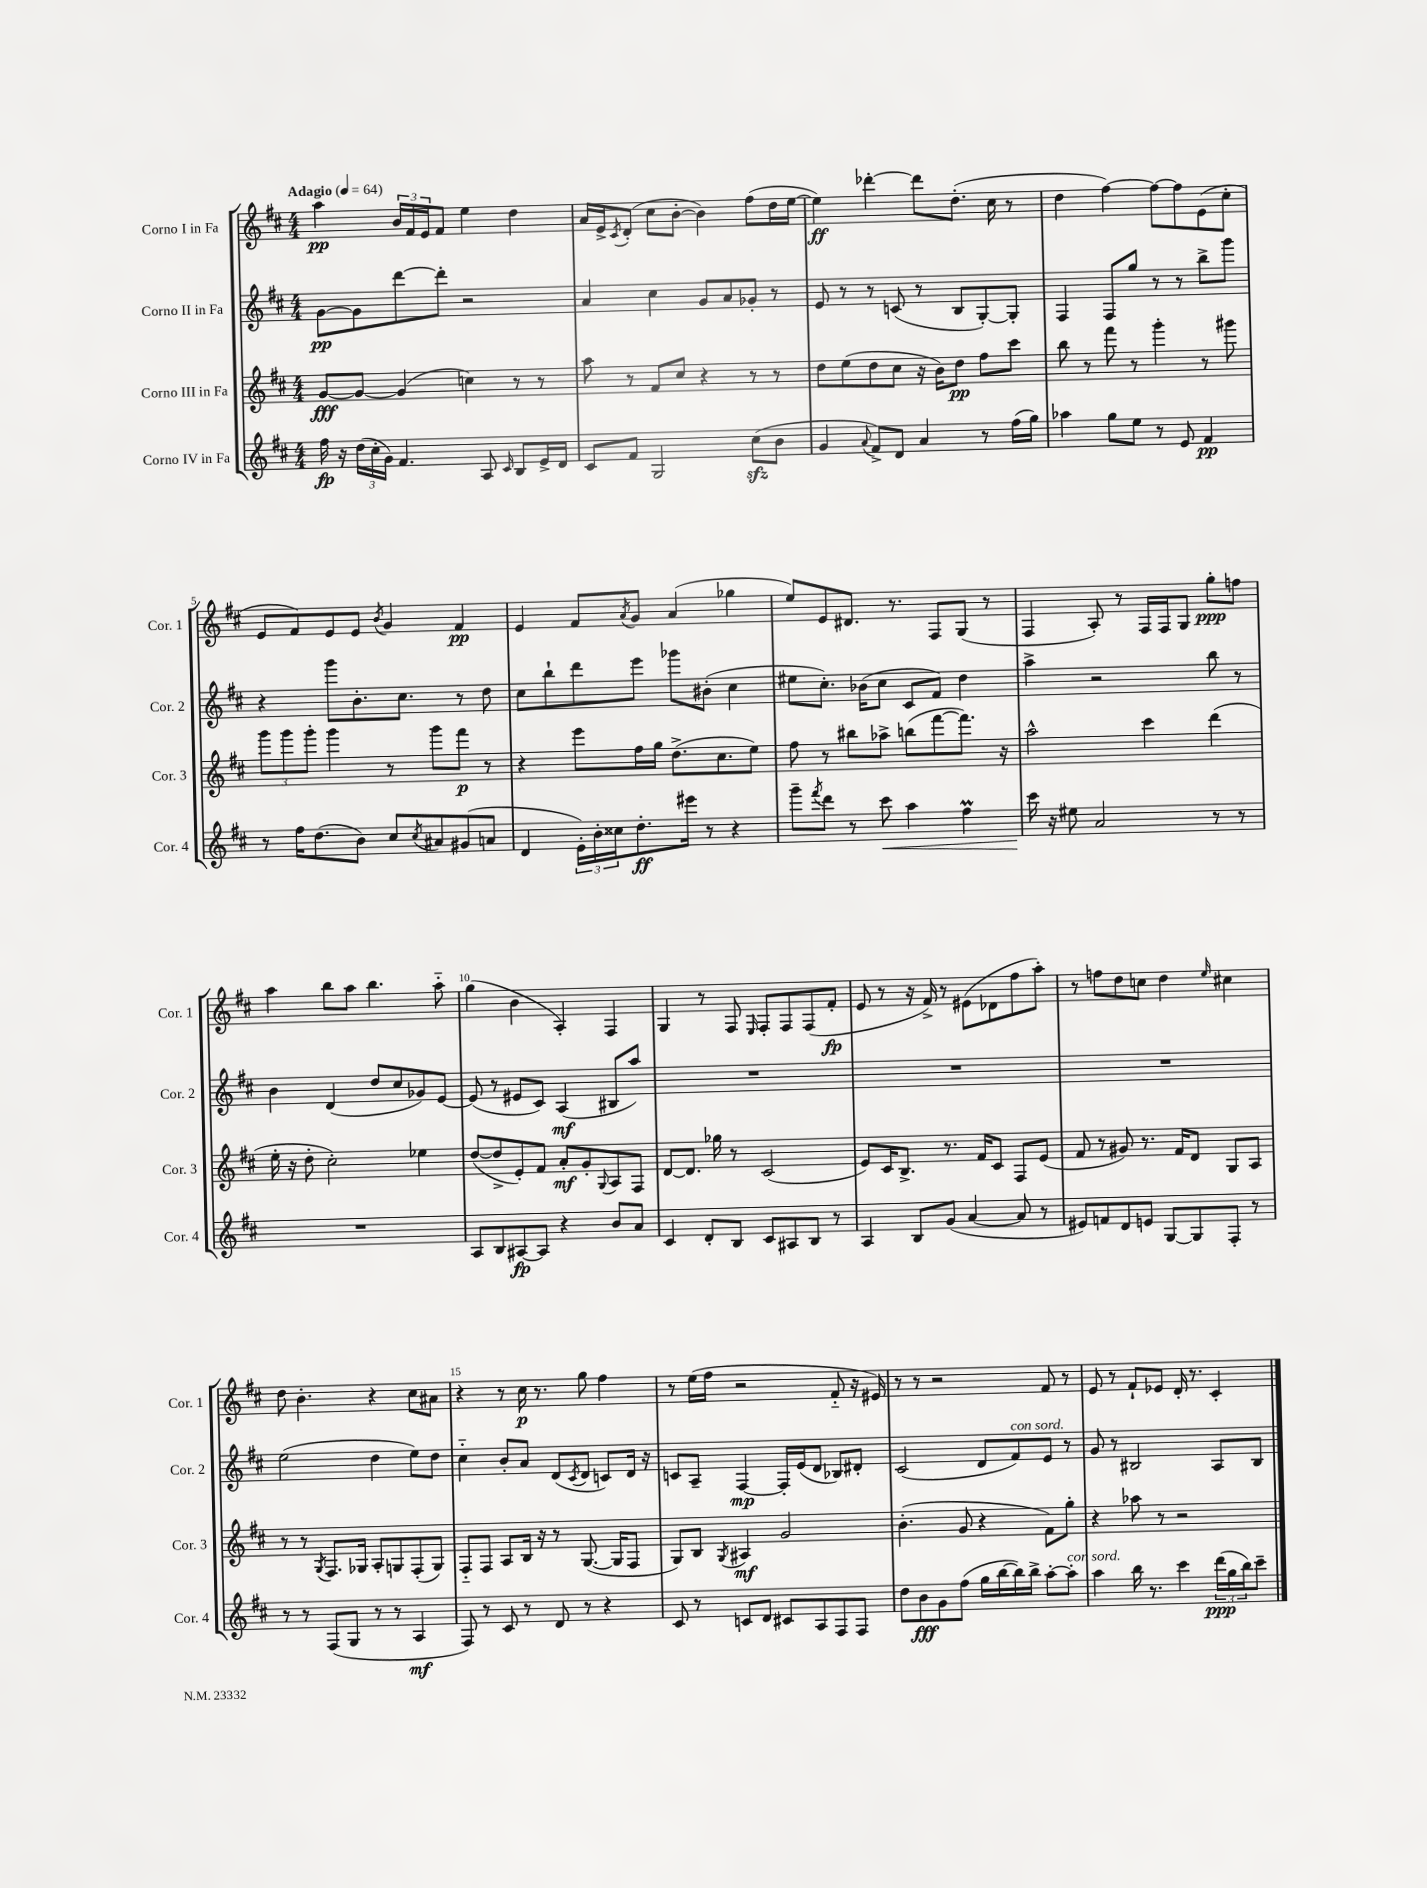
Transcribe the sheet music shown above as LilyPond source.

<<
\new StaffGroup <<
\new Staff = "s0" \with { instrumentName = "Corno I in Fa" shortInstrumentName = "Cor. 1" } {
    \clef treble \key d \major \numericTimeSignature \time 4/4 \tempo "Adagio" 4 = 64
    a''4\pp \tuplet 3/2 { b'16 fis'16 e'16 } fis'8 e''4 d''4 |
    a'16 e'16-> \acciaccatura { cis'8 } d'8-.( cis''8 b'8~-. b'4) fis''8( d''16 e''16~ |
    e''4\ff) des'''4~-. des'''8 d''8.-.( cis''16 r8 |
    d''4 fis''4~) fis''8~ fis''8 e'8( cis''8-. |
    e'8 fis'8) e'8 e'8 \acciaccatura { b'8 } g'4 fis'4\pp |
    e'4 fis'8 \acciaccatura { a'8 } g'8 a'4( ges''4 |
    e''8) e'8 dis'8. r8. fis8 g8( r8 |
    fis4 a8-.) r8 fis16 fis16 g8 g''8-.\ppp f''8 |
    a''4 b''8 a''8 b''4. a''8-_ |
    g''4( b'4 a4-.) fis4 |
    g4 r8 fis8 \grace { e16 } fis8-. fis8 fis8( fis'8-.\fp |
    e'8 r8 r16 fis'16->) r8 eis'8( des'8 fis''8 a''8-.) |
    r8 f''8 d''8 c''8 d''4 \grace { e''16 } cis''4 |
    d''8 b'4.-. r4 cis''8 ais'8 |
    r4 r8 cis''16\p r8. g''8 fis''4 |
    r8 e''16( fis''16 r2 fis'8-_ r16 eis'16) |
    r8 r8 r2 fis'8 r8 |
    e'8 r8 fis'8-! ees'8 d'16-. r8. cis'4-. \bar "|." |
}
\new Staff = "s1" \with { instrumentName = "Corno II in Fa" shortInstrumentName = "Cor. 2" } {
    \clef treble \key d \major \numericTimeSignature \time 4/4
    g'8~\pp g'8 d'''8~ d'''8-. r2 |
    a'4 cis''4 g'8 a'8 ges'8-. r8 |
    e'8 r8 r8 c'8( r8 b8 g8~-.) g8-. |
    fis4 fis8 g''8 r8 r8 b''8-> g'''8 |
    r4 g'''8 b'8.-. cis''8. r8 d''8 |
    cis''8 b''8-! d'''8 e'''8 ges'''8 bis'8-.( cis''4 |
    eis''8 cis''8.-.) bes'16( cis''8 cis'8 fis'8) d''4 |
    a''4-> r2 b''8 r8 |
    b'4 d'4( d''8 cis''8 ges'8) e'8~ |
    e'8( r8 eis'8 cis'8) a4\mf( bis8 a''8) |
    R1 |
    R1 |
    R1 |
    e''2( d''4 e''8) d''8 |
    cis''4-_ b'8-. a'8 d'8( \acciaccatura { cis'8 } d'8 c'8) d'16 r16 |
    c'8 a8-- fis4~\mp fis16-. e'16( d'8 bes8) dis'8-. |
    cis'2( d'8 fis'8^\markup { \italic "con sord." }) e'8 r8 |
    g'8 r8 bis2 a8 bis8 \bar "|." |
}
\new Staff = "s2" \with { instrumentName = "Corno III in Fa" shortInstrumentName = "Cor. 3" } {
    \clef treble \key d \major \numericTimeSignature \time 4/4
    g'8~\fff g'8~ g'4( c''4) r8 r8 |
    a''8 r8 fis'8 cis''8 r4 r8 r8 |
    d''8 e''8( d''8 cis''8 r16 b'16) d''8\pp fis''8 cis'''8 |
    b''8 r8 fis'''8 r8 g'''4-. r8 gis'''8 |
    \tuplet 3/2 { g'''8 g'''8 g'''8-. } g'''4 r8 g'''8 fis'''8\p r8 |
    r4 e'''8 fis''16 g''16 d''8.->( cis''8. e''8) |
    fis''8 r8 bis''8 aes''8-> b''8( fis'''8~ fis'''8.) r16 |
    a''2-^ cis'''4 d'''4( |
    e''16-. r16 d''8-. cis''2-.) ees''4 |
    d''8~( d''8-> e'8-.) fis'8 a'8-.\mf g'8-. \appoggiatura { g8 } a8 fis8 |
    d'8~ d'8. ges''16 r8 cis'2( |
    e'8) cis'16 b8.-> r8. fis'16 cis'8 fis8 e'8( |
    fis'8 r8 gis'8) r8. fis'16 d'8 g8 a8 |
    r8 r8 \acciaccatura { g8 } fis8. ges16 a8-. g8 fis8-.( g8) |
    fis8-_ fis8 a8 b16 r16 r8 g8.~( g16 fis8 |
    g8) b8 \acciaccatura { g8 } ais4\mf g'2 |
    b'4.-.( g'8 r4 fis'8) g''8-. |
    r4 aes''8 r8 r2 \bar "|." |
}
\new Staff = "s3" \with { instrumentName = "Corno IV in Fa" shortInstrumentName = "Cor. 4" } {
    \clef treble \key d \major \numericTimeSignature \time 4/4
    fis''16\fp r16 \tuplet 3/2 { d''16( cis''16-. g'16) } fis'4. a8 \grace { cis'16 } b8 e'16-> d'16 |
    cis'8 fis'8 g2 cis''8\sfz( b'8 |
    g'4 \appoggiatura { a'8 } fis'8->) d'8 a'4 r8 fis''16( g''16) |
    aes''4 g''8 e''8 r8 e'8 fis'4\pp |
    r8 fis''16 d''8.( b'8) cis''8 \acciaccatura { cis''8 } ais'8 gis'8( a'8 |
    d'4 \tuplet 3/2 { e'16-.) b'16-. cisis''16 } d''8.-.\ff eis'''16 r8 r4 |
    g'''8-- \acciaccatura { fis'''8 } d'''8 r8 cis'''8\< a''4 fis''4\prall |
    cis'''16\! r16 eis''8 a'2 r8 r8 |
    R1 |
    a8 b8 ais8~\fp ais8 r4 b'8 a'8 |
    cis'4 d'8-. b8 cis'8 ais8 b8 r8 |
    a4 b8 g'8( a'4~ a'8 r8 |
    eis'8) f'8 d'8 e'8 g8~ g8 fis8-. r8 |
    r8 r8 fis8( g8 r8 r8 a4\mf |
    fis8) r8 cis'8 r8 d'8 r8 r4 |
    cis'8 r8 c'8 d'8 cis'8 a8 fis8 fis8 |
    d''8 b'8\fff g'8 fis''8( g''16 b''16~ b''16) b''16-> a''8~-. a''8-.^\markup { \italic "con sord." } |
    a''4 b''16 r8. cis'''4 \tuplet 3/2 { d'''16\ppp( g''16 b''16) } cis'''8-- \bar "|." |
}
>>
>>
\layout { \context { \Score \override BarNumber.break-visibility = ##(#f #t #t) barNumberVisibility = #(every-nth-bar-number-visible 5) } }
